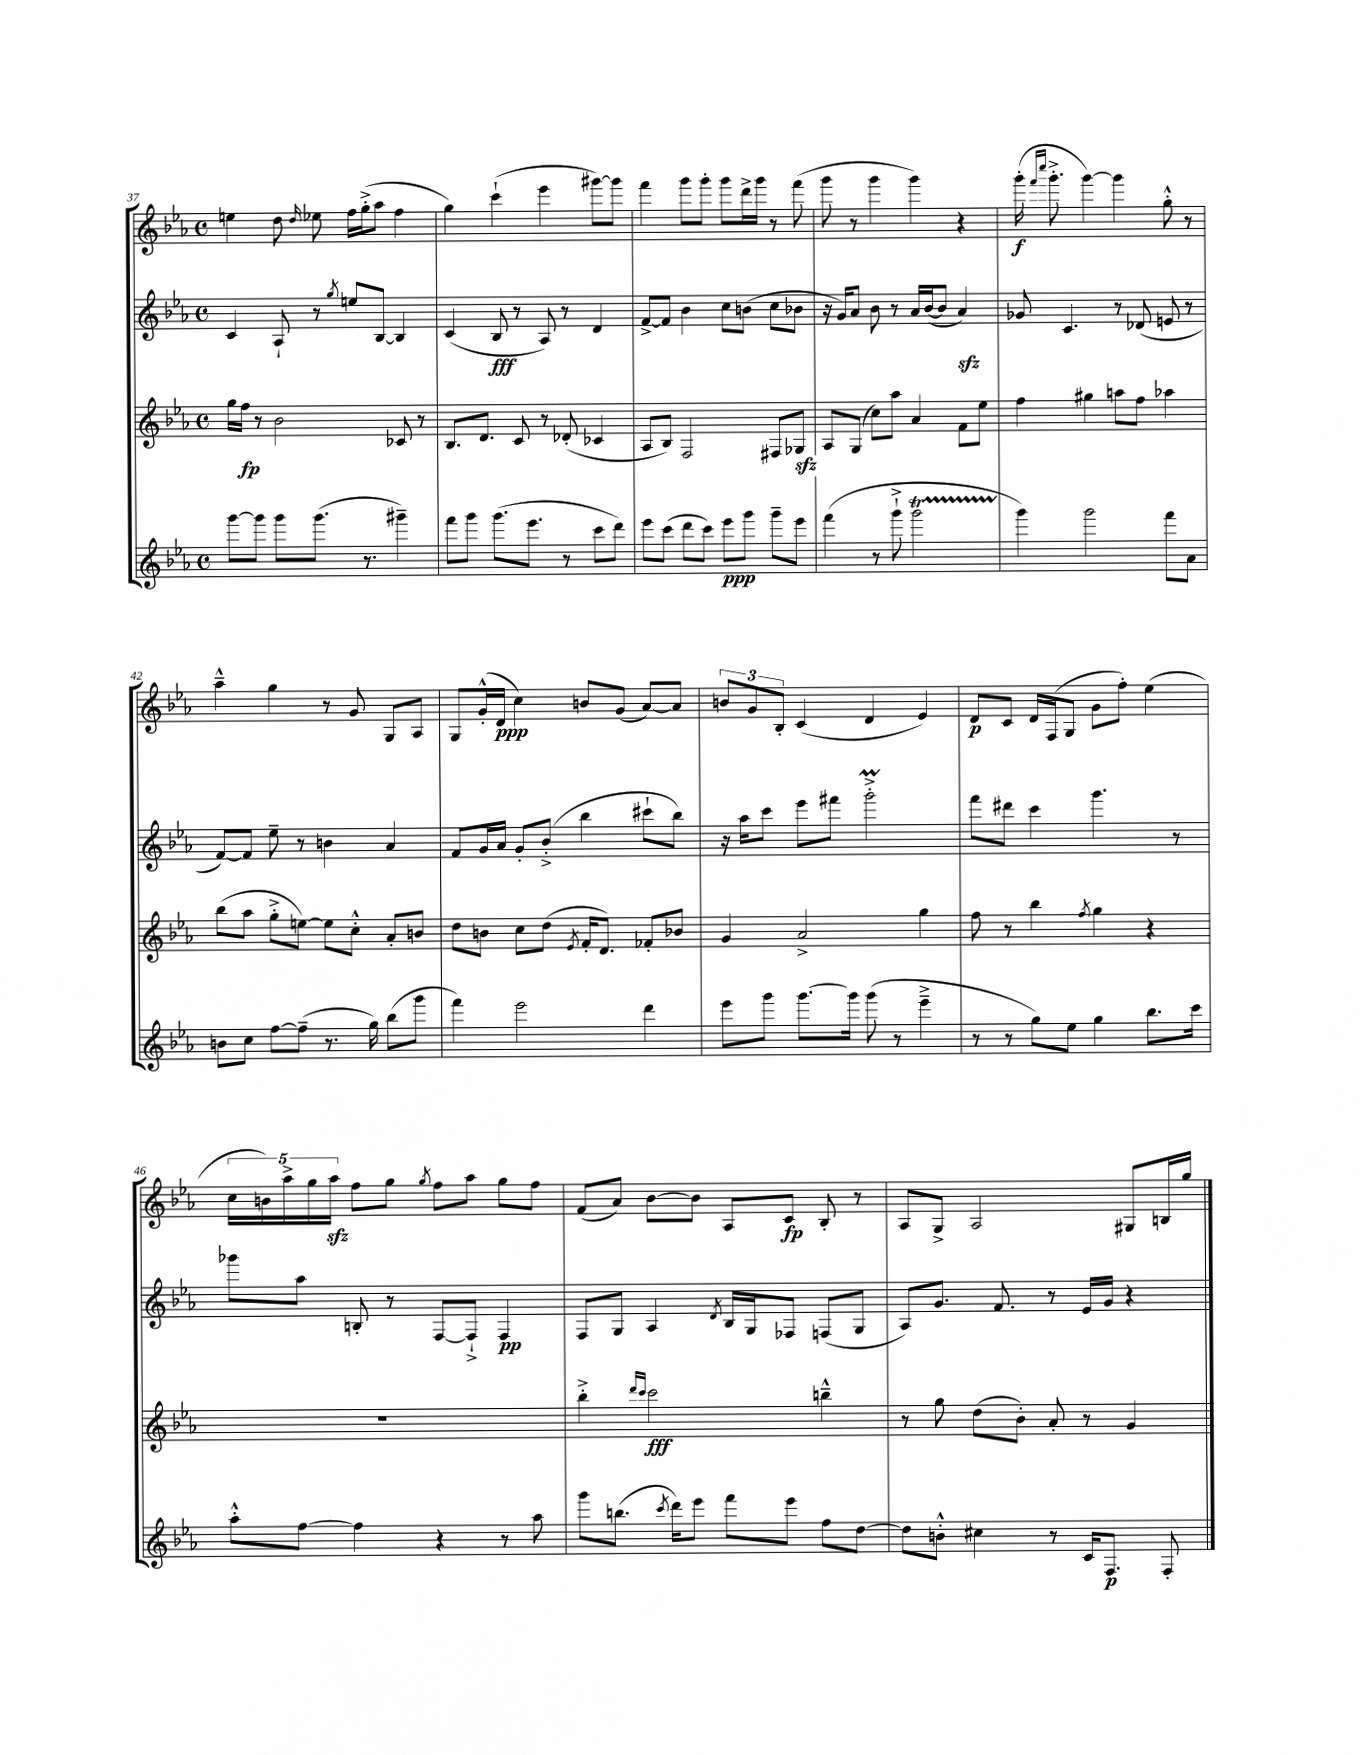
<<
\new StaffGroup <<
\new Staff = "s0" {
    \clef treble \key ees \major \defaultTimeSignature \time 4/4
    \autoBeamOff e''4 d''8 \grace { d''16 } ees''8 f''16[ g''16-.->( aes''8] f''4 |
    g''4) c'''4-!( ees'''4 gis'''8[~) gis'''8] |
    f'''4 g'''8[ g'''8]-. g'''8[ d'''16-> g'''16] r8 f'''8( |
    g'''8 r8 g'''4 g'''4) r4 |
    g'''16-.\f( \grace { f'''16[ c''''16] } g'''8.-.-> g'''4~) g'''4 g''8-.-^ r8 |
    aes''4---^ g''4 r8 g'8 g8[ aes8] |
    g8[ g'16-.-^( d'16]\ppp c''4) b'8[ g'8]( aes'8[~) aes'8] |
    \tuplet 3/2 { b'8[ g'8 bes8]-. } c'4( d'4 ees'4) |
    d'8[\p c'8] d'16[ f16( g8] g'8[ f''8]-.) ees''4( |
    \tuplet 5/4 { c''16[ b'16) aes''16-> g''16 aes''16]\sfz } f''8[ g''8] \acciaccatura { g''8 } f''8[ aes''8] g''8[ f''8] |
    f'8[( aes'8]) bes'8[~ bes'8] aes8[ c'8]\fp bes8-. r8 |
    aes8[ g8]-> aes2 gis8[ b16 g''16] \bar "|." |
}
\new Staff = "s1" {
    \clef treble \key ees \major \defaultTimeSignature \time 4/4
    \autoBeamOff c'4 aes8-! r8 \acciaccatura { g''8 } e''8[ bes8]~ bes4 |
    c'4( bes8\fff r8 aes8) r8 d'4 |
    f'8[~-> f'8] bes'4 c''8[ b'8]( c''8[ bes'8] |
    r16 g'16[) aes'8] bes'8 r8 aes'16[ bes'16~( bes'8] aes'4\sfz) |
    ges'8 c'4. r8 des'8( e'8 r8 |
    f'8[~) f'8] ees''8-- r8 b'4 aes'4 |
    f'8[ g'16 aes'16] g'8[-. bes'8]-.->( bes''4 cis'''8[-! bes''8]) |
    r16 aes''16[ c'''8] ees'''8[ fis'''8] g'''2-.->\prall |
    f'''8[ dis'''8] c'''4 g'''4. r8 |
    ges'''8[ aes''8] b8-. r8 f8[~ f8]-!-> f4\pp |
    f8[ g8] aes4 \acciaccatura { d'8 } bes16[ g16 fes8] f8[( g8] |
    aes8[) g'8.] f'8. r8 ees'16[ g'16] r4 \bar "|." |
}
\new Staff = "s2" {
    \clef treble \key ees \major \defaultTimeSignature \time 4/4
    \autoBeamOff g''16[ f''16]\fp r8 bes'2 ces'8 r8 |
    bes8.[ d'8.] c'8 r8 des'8-.( ces'4 |
    aes8[ bes8]) f2 fis8[ ges8]\sfz |
    aes8[ g8]( c''8[) aes''8] aes'4 f'8[ ees''8] |
    f''4 gis''4 a''8[ f''8] aes''4 |
    bes''8[( aes''8] g''8[-.-> e''8]~) e''8[ c''8]-.-^ aes'8[-. b'8] |
    d''8[ b'8] c''8[ d''8]( \acciaccatura { ees'8 } f'16[-. d'8.]) fes'8[-. bes'8] |
    g'4 aes'2-> g''4 |
    f''8 r8 bes''4 \acciaccatura { f''8 } g''4 r4 |
    R1 |
    bes''4-.-> \grace { d'''16[ c'''16] } c'''2\fff b''4---^ |
    r8 g''8 d''8[( bes'8]-.) aes'8-. r8 g'4 \bar "|." |
}
\new Staff = "s3" {
    \clef treble \key ees \major \defaultTimeSignature \time 4/4
    \autoBeamOff g'''8[~ g'''8] g'''8[ g'''8.]( r8. gis'''4--) |
    f'''8[ g'''8] g'''8.[( ees'''8.] r8 c'''8[ d'''8]) |
    ees'''8[ c'''8]( d'''8[ c'''8]) ees'''8[\ppp g'''8] g'''8[-- ees'''8] |
    f'''4( r8 g'''8-!-> g'''2\startTrillSpan |
    g'''4\stopTrillSpan) g'''2 f'''8[ aes'8] |
    b'8[ c''8] f''8[~ f''8]--( r8. g''16) bes''8[( g'''8] |
    f'''4) ees'''2 d'''4 |
    ees'''8[ g'''8] g'''8.[~ g'''16] g'''8( r8 ees'''4---> |
    r8 r8 g''8[) ees''8] g''4 bes''8.[ c'''16] |
    aes''8[-.-^ f''8]~ f''4 r4 r8 aes''8 |
    g'''8[ b''8.]( \acciaccatura { c'''8 } d'''16[) ees'''8] f'''8[ ees'''8] f''8[ d''8]~ |
    d''8[ b'8]-.-^ cis''4 r8 c'16[ f8.]\p f8-. \bar "|." |
}
>>
>>
\layout { \context { \Score currentBarNumber = #37 } }
